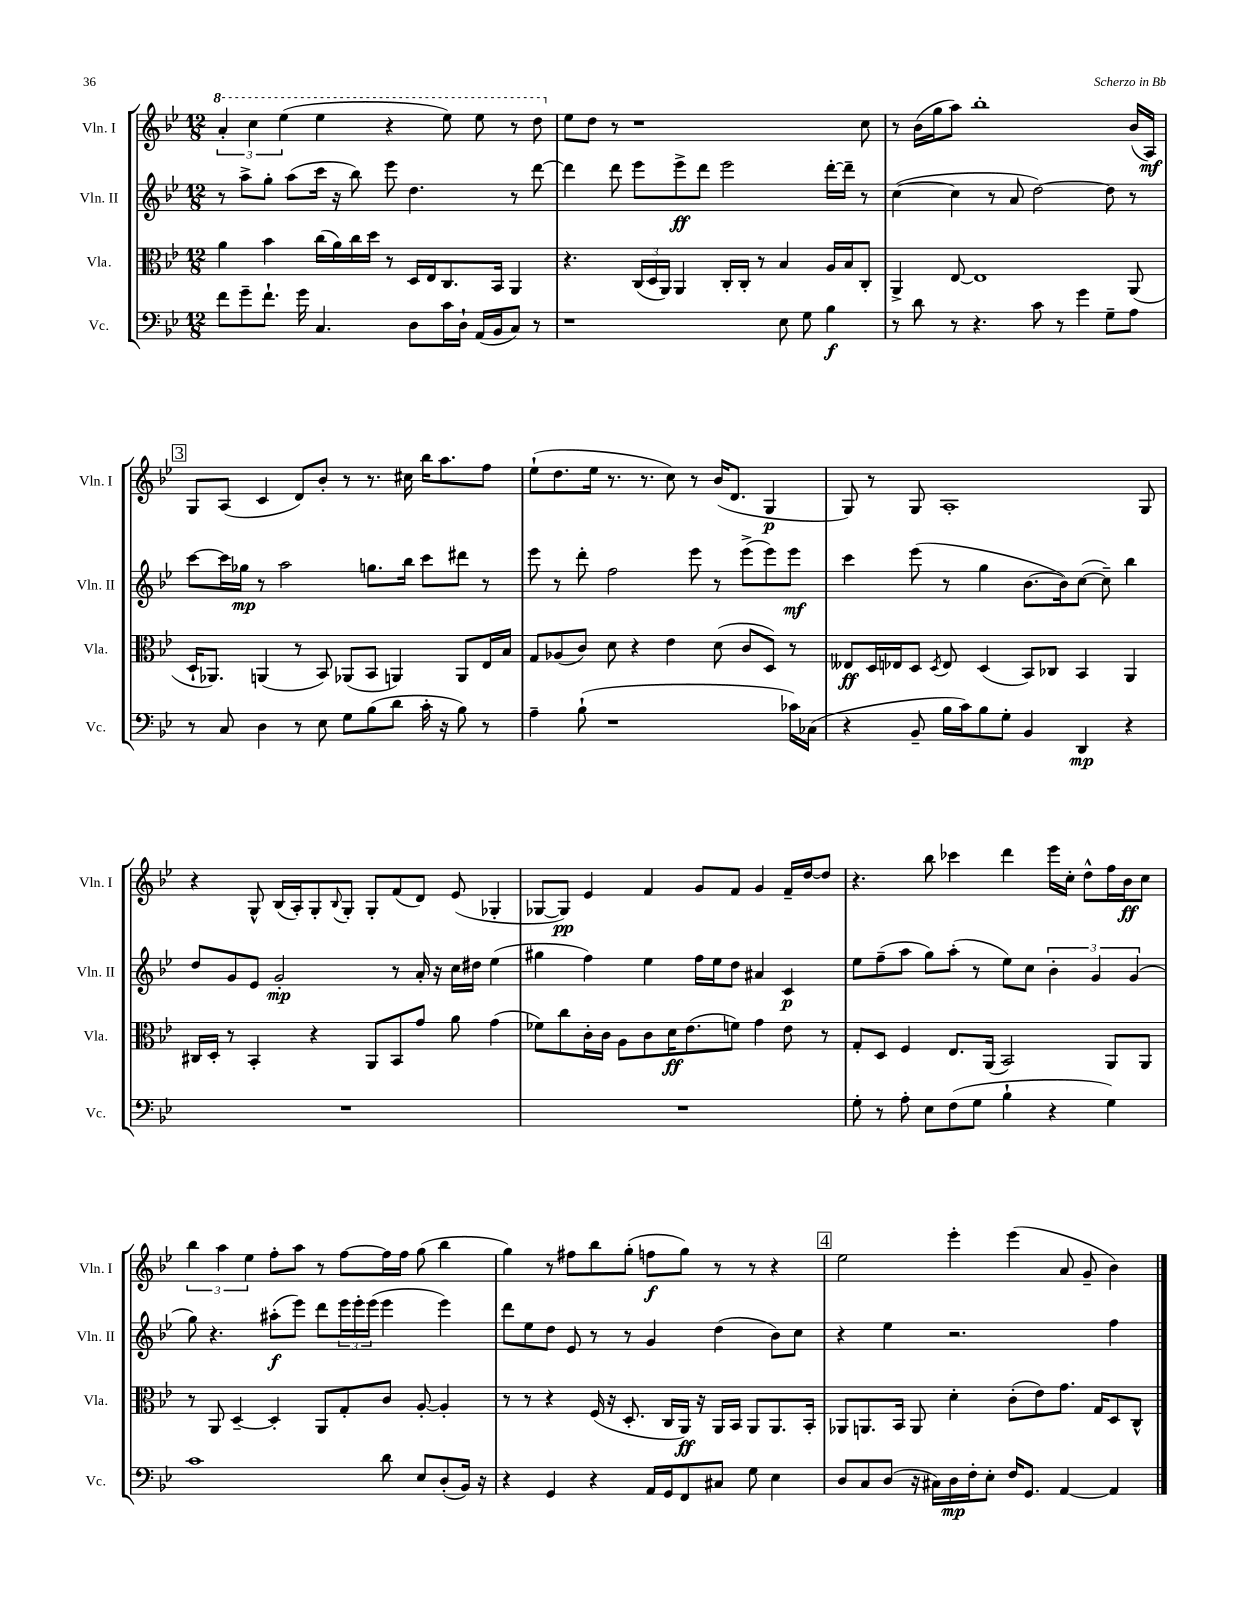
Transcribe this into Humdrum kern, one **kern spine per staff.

**kern	**kern	**kern	**kern
*staff4	*staff3	*staff2	*staff1
*clefF4	*clefC3	*clefG2	*clefG2
*k[b-e-]	*k[b-e-]	*k[b-e-]	*k[b-e-]
*M12/8	*M12/8	*M12/8	*M12/8
8f	4a	8r	6aa'
8g~	.	8aa^	.
.	.	.	6ccc
8.f`	4b-	8gg'	.
.	.	.	(6eee-
.	.	(8aa	.
16g	.	.	.
4.C	(16cc	16ccc	4eee-
.	16a)	16r	.
.	16cc	8bb-)	.
.	16dd	.	.
.	8r	8eee-	4r
8D	16D	4.dd	.
.	16E-	.	.
16c	8.C	.	8eee-)
16D`	.	.	.
(16AA	.	.	8eee-
16BB-	16BB-	.	.
8C)	4AA	8r	8r
8r	.	[8ddd	8ddd
=	=	=	=
1r	4.r	4ddd]	8ee-
.	.	.	8dd
.	.	8ddd	8r
.	(24C	8eee-	1r
.	24D	.	.
.	24AA)	.	.
.	4AA	8eee-^	.
.	.	8ddd	.
.	16C'	2eee-	.
.	16C'	.	.
.	8r	.	.
8E-	4B-	.	.
8G	.	.	.
4B-	16A	[16ddd'	.
.	16B-	16ddd~]	.
.	8C'	8r	8cc
=	=	=	=
8r	4AA^	([4cc	8r
8d	.	.	(16b-
.	.	.	16gg
8r	[8E-	4cc]	8aa)
4.r	1E-]	.	1bb-'
.	.	8r	.
.	.	8a	.
8c	.	[2dd)	.
8r	.	.	.
4g	.	.	.
8G~	.	8dd]	.
8A	(8AA	8r	(16b-
.	.	.	16A)
=	=	=	=
8r	16D`	[8ccc	8G
.	8.AA-)	.	.
8C	.	16ccc]	(8A
.	.	16gg-	.
4D	(4AA	8r	4c
.	.	2aa	.
8r	8r	.	8d)
8E-	8BB-)	.	8b-'
8G	(8AA-	.	8r
(8B-	8BB-	8.gg	8.r
8d	4AA)	.	.
.	.	16bb-	16cc#
16c'	.	8ccc	16bb-
16r	.	.	8.aa
8B-)	8AA	8ddd#	.
8r	16E-	8r	8ff
.	16B-	.	.
=	=	=	=
4A~	8G	8eee-	(8ee-`
.	(8A-	8r	8.dd
(8B-`	8c)	8ddd'	.
.	.	.	16ee-
1r	8d	2ff	8.r
.	4r	.	.
.	.	.	8.r
.	4e-	.	8cc)
.	.	8eee-	8r
.	(8d	8r	(16b-
.	.	.	8.d
.	8c	(8eee-^	.
.	8D)	8eee-)	4G
16c-)	8r	8eee-	.
(16C-	.	.	.
=	=	=	=
4r	8E--	4ccc	8G)
.	16D	.	8r
.	16E-	.	.
8BB-~	8D	(8eee-	8G
.	8qD	.	.
16B-	8E-	8r	1A'
16c)	.	.	.
8B-	(4D	4gg	.
8G'	.	.	.
4BB-	8BB-)	[8.b-	.
.	8C-	.	.
.	.	16b-])	.
4DD	4BB-	([8cc	.
.	.	8cc~])	.
4r	4AA	4bb-	.
.	.	.	8G
=	=	=	=
1.r	16C#	8dd	4r
.	16D'	.	.
.	8r	8g	.
.	4BB-'	8e-	8G^^
.	.	2g'	(16B-
.	.	.	16A')
.	4r	.	8G'
.	.	.	8qqB-
.	.	.	8G'
.	8AA	.	8G'
.	8BB-	8r	(8f
.	8g	16a'	8d)
.	.	16r	.
.	8a	16cc	(8e-
.	.	16dd#	.
.	(4g	(4ee-	4G-'
=	=	=	=
1.r	8f-)	4gg#	[8G-
.	8cc	.	8G-])
.	16c'	4ff)	4e-
.	16c	.	.
.	8A	.	.
.	8c	4ee-	4f
.	16d	.	.
.	(8.e-	.	.
.	.	16ff	8g
.	.	16ee-	.
.	8f)	8dd	8f
.	4g	4a#	4g
.	8e-	4c	16f~
.	.	.	[16dd
.	8r	.	8dd]
=	=	=	=
8G'	8G'	8ee-	4.r
8r	8D	(8ff~	.
8A'	4F	8aa	.
8E-	.	8gg)	8bb-
(8F	8.E-	(8aa'	4ccc-
8G	.	8r	.
.	(16AA	.	.
4B-`	2BB-)	8ee-)	4ddd
.	.	8cc	.
4r	.	6b-'	16eee-
.	.	.	16cc'
.	.	.	8dd^^
.	.	6g	.
4G)	8AA	.	16ff
.	.	.	16b-
.	.	(6g	.
.	8AA	.	8cc
=	=	=	=
1c	8r	8gg)	6bb-
.	8AA	4.r	.
.	.	.	6aa
.	[4D~	.	.
.	.	.	6ee-
.	4D']	(8aa#'	8ff'
.	.	8eee-)	8aa
.	8AA	8ddd	8r
.	8G'	24eee-	[8ff
.	.	24eee-'	.
.	.	(24eee-	.
8d	8c	4eee-	16ff]
.	.	.	16ff
8E-	[8A'	.	(8gg
(8D'	4A']	4eee-)	4bb-
16BB-)	.	.	.
16r	.	.	.
=	=	=	=
4r	8r	8ddd	4gg)
.	8r	8ee-	.
4GG	4r	8dd	8r
.	.	8e-	8ff#
4r	(16F	8r	8bb-
.	16r	.	.
.	8.D'	8r	(8gg'
16AA	.	4g	8ff
16GG	16C	.	.
8FF	16AA)	.	8gg)
.	16r	.	.
8C#	16AA	(4dd	8r
.	16BB-	.	.
8G	8AA	.	8r
4E-	8.AA	8b-)	4r
.	.	8cc	.
.	16BB-'	.	.
=	=	=	=
8D	8AA-	4r	2ee-
8C	8.AA	.	.
(8D	.	4ee-	.
.	16BB-	.	.
16r	8AA	.	.
16C#)	.	.	.
16D	4d'	2.r	4eee-'
16F'	.	.	.
8E-'	.	.	.
16F	(8c'	.	(4eee-
8.GG	.	.	.
.	8e-)	.	.
[4AA	8.g	.	8a
.	.	.	8g~
.	16G	.	.
4AA]	8D	4ff	4b-)
.	8C^^	.	.
==	==	==	==
*-	*-	*-	*-
